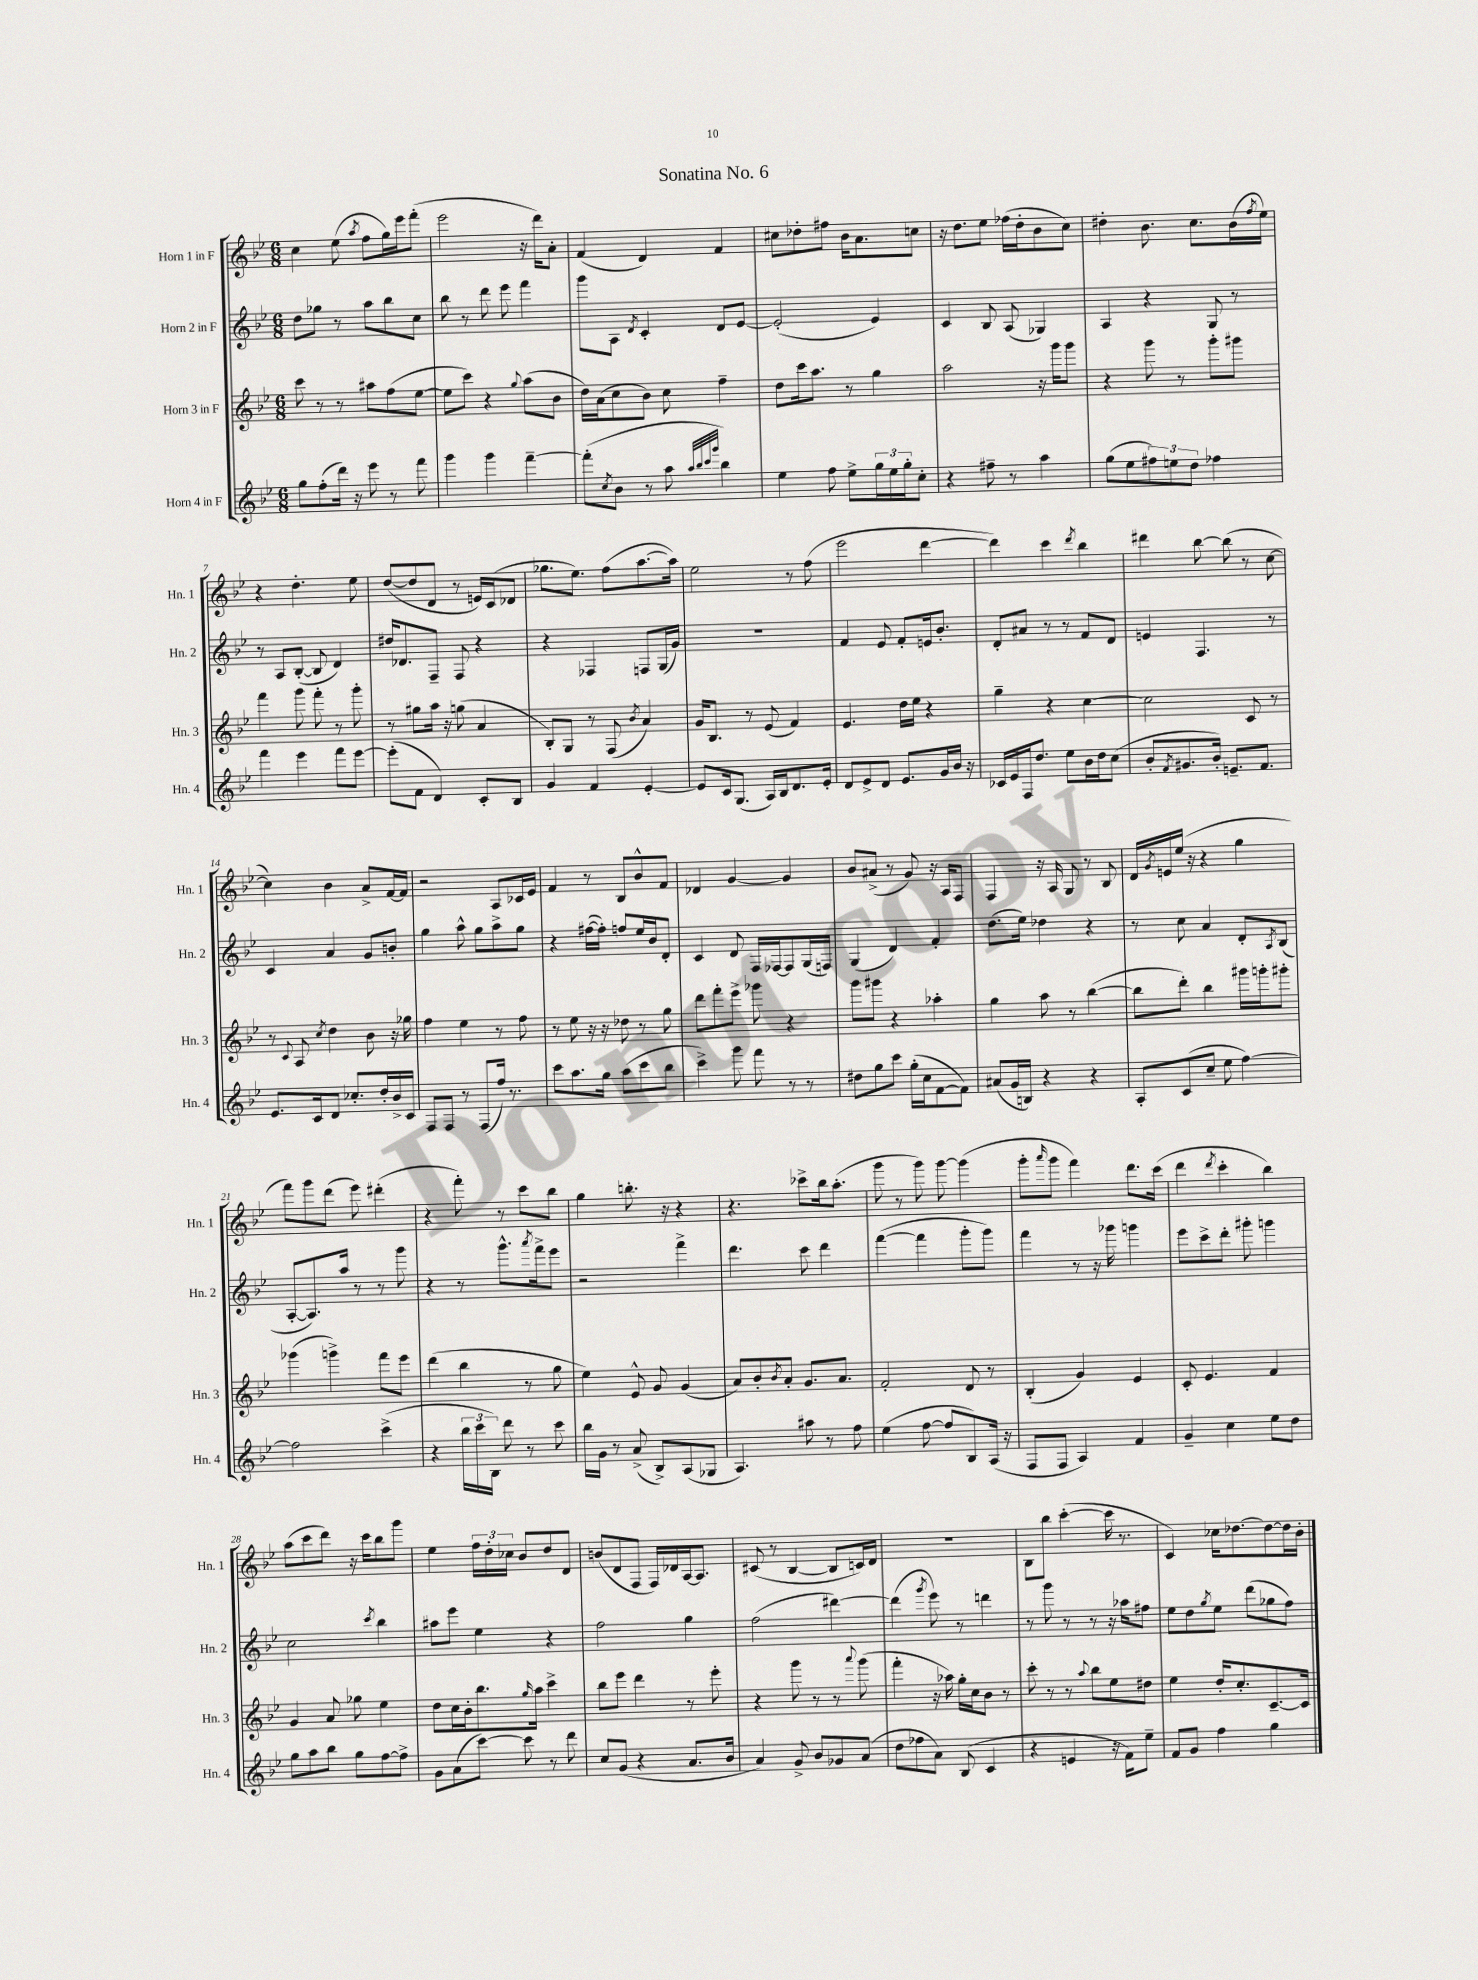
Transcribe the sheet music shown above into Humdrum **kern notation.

**kern	**kern	**kern	**kern
*part4	*part3	*part2	*part1
*staff4	*staff3	*staff2	*staff1
*I"Horn 4 in F	*I"Horn 3 in F	*I"Horn 2 in F	*I"Horn 1 in F
*I'Hn. 4	*I'Hn. 3	*I'Hn. 2	*I'Hn. 1
*clefG2	*clefG2	*clefG2	*clefG2
*k[b-e-]	*k[b-e-]	*k[b-e-]	*k[b-e-]
*M6/8	*M6/8	*M6/8	*M6/8
=1	=1	=1	=1
8gg\L	8ccc\	8dd\L	4cc\
(8ff'\	8r	8gg-X\J	.
16ddd\Jk)	8r	8r	(8ee-\
16r	.	.	.
.	.	.	8qaa/
8eee-\	8aa#X\L	8aa\L	8ff\L
8r	(8ff\	8bb-\	16gg\L)
.	.	.	16eee-\J
8fff\	[8ee-\J	8cc\J	(8fff'\J
=2	=2	=2	=2
4ggg\	8ee-\L]	8bb-\	2eee-\
.	8ccc\J)	8r	.
4ggg\	4r	8ddd\	.
.	.	8eee-\	.
.	8qqgg/	.	.
[4fff~\	(8aa\L	4fff\	16r
.	.	.	16ddd\KL)
.	8b-\J	.	8a'\J
=3	=3	=3	=3
(8fff'\L]	16dd\LL)	8ggg\L	(4f/
.	(16a\J	.	.
8qcc/	.	.	.
8b-\J	8cc\	8A\J	.
.	.	8qd/	.
8r	8b-\J)	4c'/	4d/)
8aa\	8cc\	.	.
32qqaa/LLL	.	.	.
32qqbb-/	.	.	.
32qqccc/	.	.	.
32qqggg/JJJ	.	.	.
4bb-\)	4ff~\	8d/L	4f/
.	.	[8e-/J	.
=4	=4	=4	=4
4ee-\	8dd\L	(2e-'/]	8cc#X\L
.	16ccc\k	.	8dd-X'\
.	8.aa\J	.	.
8ff\	.	.	8ff#X\J
8ee-^\L	8r	.	16b-\KL
.	.	.	8.a\
24gg\L	4gg\	4e-/)	.
24ee-\	.	.	.
24gg'\J	.	.	.
8cc'\J	.	.	8ccn\J
=5	=5	=5	=5
4r	2aa\	4c/	16r
.	.	.	8.dd\L
8ff#X~\	.	8B-/	8ee-\J
8r	.	(8A/	(16ff-X\LL
.	.	.	16dd'\J
4aa\	16r	4G-X/)	8b-\
.	16ggg\KL	.	.
.	8ggg\J	.	8cc\J)
=6	=6	=6	=6
(8gg\L	4r	4A/	4dd#X'\
8ee-\	.	.	.
12ff#X\)	8ggg\	4r	8.b-\
12een\	.	.	.
.	8r	.	.
12dd\J	.	.	.
.	.	.	8.cc\L
4ff-X\	8ggg'\L	8G/	.
.	8ggg#X\J	8r	(16b-\L
.	.	.	8qff/
.	.	.	16ee-\JJ)
!!LO:LB:g=z
=7	=7	=7	=7
4fff\	4fff\	8r	4r
.	.	8A/L	.
4eee-\	8ggg\	([8B-'/J	4.dd'\
.	8fff'\	8B-/]	.
8fff\L	8r	4d/)	.
[8eee-\J	8ggg'\	.	8ee-\
=8	=8	=8	=8
(8eee-'\L]	8r	16dd#X/KL	([8dd/L
.	.	8.d-X/	.
8f\J	8gg#X\L	.	8dd/]
4d/)	16aa\Jk	8F~/J	8d/J
.	16r	.	.
.	(8ggn\	8F/	8r
8c'/L	4a/	4r	16en/LL)
.	.	.	(16c/J
8B-/J	.	.	8d-X/J
=9	=9	=9	=9
4g/	8B-'/L)	4r	8.gg-X\L
.	8G/J	.	.
.	.	.	8.ee-\J)
4f/	8r	4F-X/	.
.	(8F/	.	(8ff\L
.	8qb-/	.	.
[4e-'/	4a/)	8Fn/L	[8.aa\
.	.	(16G/L	.
.	.	16g/JJ)	16aa\Jk])
=10	=10	=10	=10
8e-/L]	16g/KL	2.r	2ee-\
.	8.B-/J	.	.
16c/k	.	.	.
(8.G/J	.	.	.
.	8r	.	.
16A/LL)	(8e-/	.	.
16B-/J	.	.	.
8.d/	4f/)	.	8r
.	.	.	(8ff\
16e-'/Jk	.	.	.
=11	=11	=11	=11
8d/L	4.e-/	4f/	2eee-\
8e-^/	.	.	.
8d/J	.	8e-/	.
8.e-/L	16dd\LL	8f'/L	.
.	16ee-\JJ	.	.
.	4r	16en/k	[4ddd\
16g/L	.	8.b-'/J	.
16b-/JJ	.	.	.
16r	.	.	.
=12	=12	=12	=12
16c-X/LL	4gg~\	8d'/L	4ddd\])
16e-/	.	.	.
16F/J	.	8a#X/J	.
8.dd/J	.	.	.
.	4r	8r	4ccc\
8ee-\L	.	8r	.
.	.	.	8qddd/
16b-\L	[4cc\	8f/L	4bb-\
16dd\J	.	.	.
(8cc\J	.	8d/J	.
=13	=13	=13	=13
8b-'/L	2cc\]	4en/	4ddd#X\
8qf/	.	.	.
8.g#X/	.	.	.
.	.	4.F/	[8bb-\
16b-'/Jk)	.	.	.
8.en~/L	.	.	(8bb-\]
.	8c/	.	8r
8.f/J	.	.	.
.	8r	8r	[8cc\
!!LO:LB:g=z
=14	=14	=14	=14
8.e-/L	8r	4c/	4cc\])
.	8qqc/	.	.
.	8A/	.	.
16c/k	.	.	.
.	8qcc/	.	.
8d/J	4dd\	4a/	4b-\
8.cc-X'/L	.	.	.
.	8b-\	8g/L	8a^/L
16dd'/L	.	.	.
16b-^/	16r	8bn'/J	[16f/L
16c/JJ	16gg-X\	.	16f/JJ]
=15	=15	=15	=15
8F/L	4ff\	4gg\	2r
8F/J	.	.	.
8r	4ee-\	8aa^^\	.
(8F/L	.	8gg\L	.
16ff/Jk)	8r	8aa^\	8A/L
8.r	.	.	.
.	8ff\	8gg\J	16c-X/L
.	.	.	16e-/JJ
=16	=16	=16	=16
8ccc\L	8r	4r	4f/
8.aa\	8ee-\	.	.
.	16r	([16ff#X\LL	8r
16gg\Jk	16r	16ff#'\JJ])	.
(8aa\L	8dd-X\	8ffn/L	8B-/L
8ccc\	8r	16ee-/L	8b-^^/
.	.	16b-/J	.
8bb-\J	8gg\	8d'/J	8f/J
=17	=17	=17	=17
4ccc^\)	8ddd\L	4c/	4d-X/
.	8fff'\	.	.
8ggg\	8eee-^\J	8d/	[4g/
8fff\	8ggg-X\	16F/LL	.
.	.	[16F-X/J	.
8r	4r	8F-/]	4g/]
8r	.	(16G/L	.
.	.	16Fn/JJ)	.
=18	=18	=18	=18
8dd#X\L	8ggg\L	(4G/	8b-/L
8gg\	8ggg#X\J	.	(8a#X^/J
8ccc\J	4r	4d/)	8r
(16gg'\LL	.	.	8g/)
16cc\J	.	.	.
[8f\	4aa-X'\	4f'/	16r
.	.	.	16A/KL
8f\J])	.	.	8F/J
=19	=19	=19	=19
(8a#X/L	4gg\	(8.dd\L	4F/
16g/L	.	.	.
16Bn/JJ)	.	16ee-\Jk)	.
4r	8aa\	4dd-X\	16r
.	.	.	16A/
.	8r	.	8G/
4r	([4bb-\	4r	8r
.	.	.	8B-/
=20	=20	=20	=20
8A'/L	8bb-\L]	8r	16d/LL
.	.	.	8qg/
.	.	.	16en/
(8c/	8ddd'\J)	8cc\	(16ee-/JJ
.	.	.	16r
8cc~/J	4bb-\	4a/	4r
8ee-\	.	.	.
[4ff\)	16ggg#X\LL	8d'/L	4gg\
.	16gggn'\J	.	.
.	.	8qA/	.
.	8ggg#X'\J	(8B-/J	.
!!LO:LB:g=z
=21	=21	=21	=21
2ff\]	(4ggg-X\	[8A'/L	8fff\L)
.	.	8.A/])	8ggg\
.	4gggn^\)	.	(8ddd\J
.	.	16aa/Jk	.
.	.	8r	8eee-\)
(4ccc^\	8fff\L	8r	(4ddd#X'\
.	8eee-\J	8ggg\	.
=22	=22	=22	=22
4r	(4ddd\	4r	4r
24bb-\LL	4bb-\	8r	8fff'\)
24ccc\	.	.	.
24B-\JJ)	.	.	.
8ddd\	.	8.ggg^^\L	8r
8r	8r	.	8ccc\L
.	.	8qaaa/	.
.	.	16fff^\k	.
8ccc\	8gg\	8eee-\J	8bb-\J
=23	=23	=23	=23
16bb-\LL	4ee-\)	2r	4gg\
16g\JJ	.	.	.
8r	.	.	.
(8a^/	8e-^^/	.	8.bbn'\
8B-^/L)	8g/	.	.
.	.	.	16r
(8A/	(4g/	4fff^\	4r
8G-X/J	.	.	.
=24	=24	=24	=24
4.A/)	8a/L)	4.ddd\	4.r
.	8b-'/	.	.
.	8qb-/	.	.
.	8a'/J	.	.
8aa#X\	8.g/L	8ccc\	8ccc-X^\L
8r	.	4ddd\	16bb-\k
.	8.a/J	.	(8.aa'\J
8ff\	.	.	.
=25	=25	=25	=25
(4ee-\	2f'/	([4fff\	8ggg\
.	.	.	8r
[8ff\	.	4fff\]	8ggg\)
8ff/L]	.	.	[8ggg\
8B-/)	8d/	8ggg'\L	(4ggg\]
(16A/Jk	8r	8ggg\J)	.
16r	.	.	.
=26	=26	=26	=26
8F/L	(4B-'/	4fff\	8ggg'\L
.	.	.	16qqaaa/
8F/J	.	.	8ggg\J
4A/)	4g/)	8r	4fff\)
.	.	16r	.
.	.	16ggg-X\	.
4f/	4e-/	4gggn\	8.ddd\L
.	.	.	(16ccc\Jk
=27	=27	=27	=27
4g~/	8c'/	8eee-\L	4ddd\
.	4.e-/	8ccc^\	.
.	.	.	8qddd/
4cc\	.	8ddd'\J	4ccc'\
.	.	8ggg#X'\	.
8ee-\L	4f/	4gggn\	4bb-\)
8dd\J	.	.	.
!!LO:LB:g=z
=28	=28	=28	=28
8gg\L	4g/	2cc\	(8aa\L
8aa\	.	.	8ccc\
8bb-\J	8a/	.	8ddd\J)
8gg\L	8gg-X\	.	16r
.	.	.	16ccc\KL
.	.	8qccc/	.
[8ff\	4ee-\	4bb-\	8bb-\
8ff^\J]	.	.	8ggg\J
=29	=29	=29	=29
8g\L	8dd\L	8aa#X\L	4ee-\
(8a\	16cc\L	8eee-\J	.
.	16b-'\J	.	.
[8ccc\J)	8.bb-\	4ee-\	24ff\LL
.	.	.	24dd'\
.	.	.	24cc-X\JJ
8ccc\]	.	.	8b-/L
.	16qqgg/	.	.
.	16aa\Jk	.	.
8r	4ccc^\	4r	8dd/
8ddd\	.	.	8d/J
=30	=30	=30	=30
8cc/L	8bb-\L	2ff\	(8bn/L
(8g/J	8eee-\J	.	8d/
4r	4ddd\	.	8F/J
.	.	.	16F/LL)
.	.	.	16d-X/
8.a/L	8r	4gg\	[16A/J
.	.	.	8.A/J]
.	8eee-'\	.	.
16b-/Jk	.	.	.
=31	=31	=31	=31
4a/)	4r	(2ff\	(8c#X/
.	.	.	8r
8g^/	8ggg\	.	[4B-/
8b-/L	8r	.	.
8g-X/	8r	[4ddd#X\)	8B-/L]
.	8qqaaa/	.	.
(8a/J	(8ggg\	.	16cn/L)
.	.	.	16d/JJ
=32	=32	=32	=32
8dd\L	4fff'\	(4ddd#\]	2.r
8ff-X\	.	.	.
.	.	8qggg/	.
8a\J)	16r	8eee-\)	.
.	16aa-X\)	.	.
(8B-/	16gg'\LL	8r	.
.	16cc\J	.	.
4c/	8b-\J	4dddn\	.
.	8r	.	.
=33	=33	=33	=33
4r	8ccc'\	8r	8B-\L
.	8r	8ggg\	8bb-\J
4en/	8r	8r	([4ccc'\
.	8qqaa/	.	.
.	8bb-\L	8r	.
16r	8ee-\	16r	16ccc\]
16f\KL)	.	16aa-X\KL	8.r
8ee-~\J	8dd#X\J	8ff#X\J	.
=34	=34	=34	=34
8f/L	4ee-\	8ee-\L	4c/)
8g/J	.	8dd\	.
.	.	8qgg/	.
4ff\	16dd'/KL	8ee-\J	16cc-X\KL
.	8.cc'/	.	[8.dd-X\
.	.	(8ddd\L	.
4gg\	[8.c~/	8gg-X\	8dd-\_
.	.	8ff\J)	16dd-\L]
.	16c/Jk]	.	16b-'\JJ
==	==	==	==
*-	*-	*-	*-
